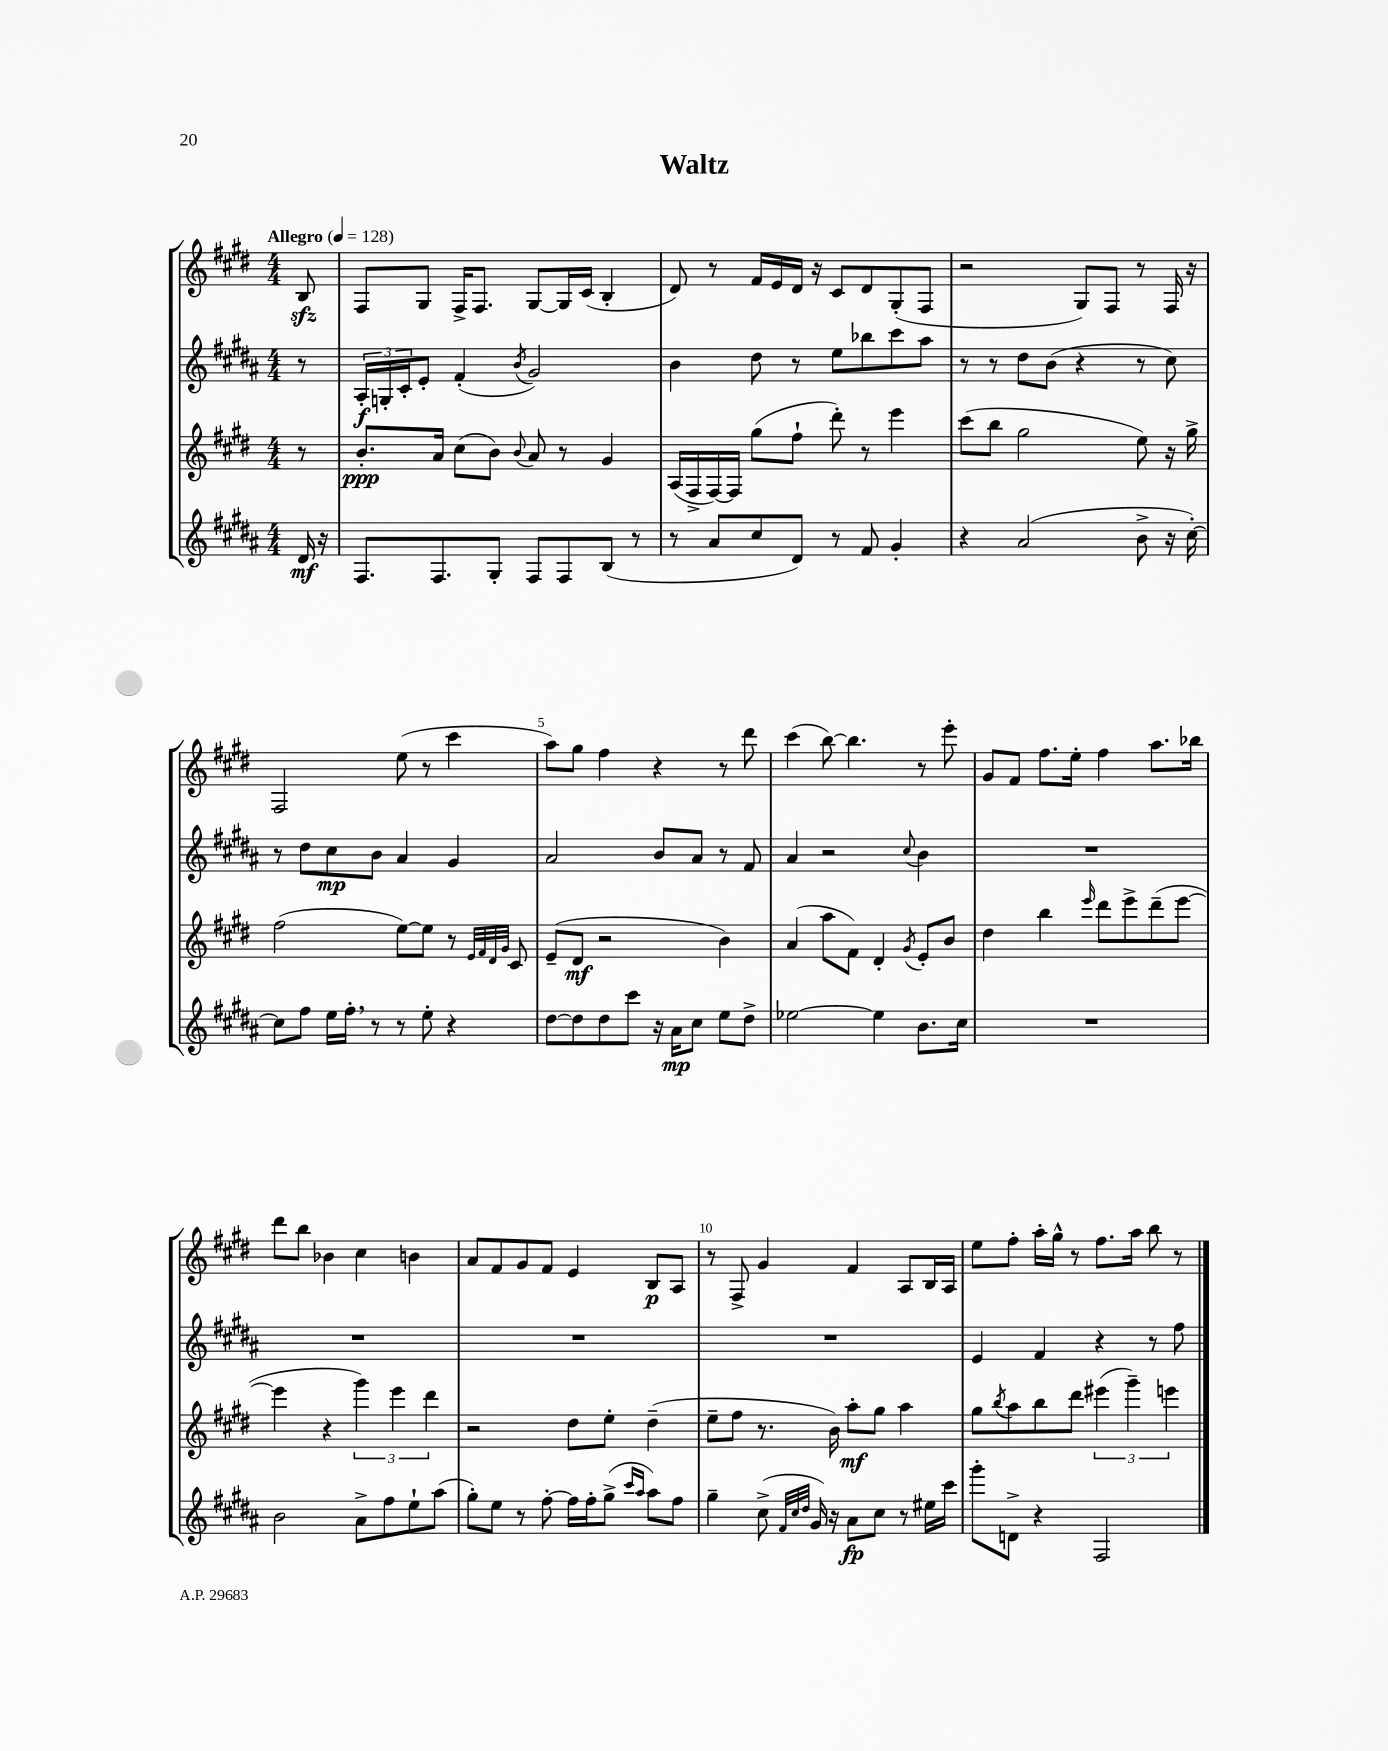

**kern	**kern	**kern	**kern
*staff4	*staff3	*staff2	*staff1
*clefG2	*clefG2	*clefG2	*clefG2
*k[f#c#g#d#a#]	*k[f#c#g#d#]	*k[f#c#g#d#a#]	*k[f#c#g#d#]
*M4/4	*M4/4	*M4/4	*M4/4
*MM128	*MM128	*MM128	*MM128
16d#/	8r	8r	8B/
16r	.	.	.
=	=	=	=
8.F#/L	8.b'/L	24A#'/LL	8F#/L
.	.	24G'/	.
.	.	24c#'/J	.
.	.	8e'/J	8G#/J
8.F#/	16a/Jk	.	.
.	(8cc#\L	(4f#'/	16F#^/LK
.	.	.	8.F#/J
8G#'/J	8b\J)	.	.
.	8qqb/	8qb/	.
8F#/L	8a/	2g#/)	[8G#/L
8F#/	8r	.	16G#/]L
.	.	.	(16c#/JJ
(8B/J	4g#/	.	4B'/
8r	.	.	.
=	=	=	=
8r	(16A/LL	4b\	8d#/)
.	16F#^/	.	.
8a#/L	[16F#/)	.	8r
.	16F#/]JJ	.	.
8cc#/	(8gg#\L	8dd#\	16f#/LL
.	.	.	16e/
8d#/J)	8ff#`\J	8r	16d#/JJ
.	.	.	16r
8r	8ddd#'\)	8ee\L	8c#/L
8f#/	8r	8bb-\	8d#/
4g#'/	4eee\	8ccc#\	(8G#'/
.	.	8aa#\J	8F#/J
=	=	=	=
4r	(8ccc#\L	8r	2r
.	8bb\J	8r	.
(2a#/	2gg#\	8dd#\L	.
.	.	(8b\J	.
.	.	4r	8G#/L)
.	.	.	8F#/J
8b^\	8ee\)	8r	8r
16r	16r	8cc#\)	16F#/
[16cc#'\)	16gg#^\	.	16r
=	=	=	=
8cc#\]L	(2ff#\	8r	2F#/
8ff#\J	.	8dd#\L	.
16ee\LL	.	8cc#\	.
16ff#'\JJ	.	.	.
8r	.	8b\J	.
8r	[8ee\L)	4a#/	(8ee\
8ee'\	8ee\]J	.	8r
4r	8r	4g#/	4ccc#\
.	32qqe/LLL	.	.
.	32qqf#/	.	.
.	32qqd#/	.	.
.	32qqg#/JJJ	.	.
.	8c#/	.	.
=	=	=	=
[8dd#\L	(8e~/L	2a#/	8aa\L)
8dd#\]	8d#/J	.	8gg#\J
8dd#\	2r	.	4ff#\
8ccc#\J	.	.	.
16r	.	8b/L	4r
16a#\LK	.	.	.
8cc#\J	.	8a#/J	.
8ee\L	4b\)	8r	8r
8dd#^\J	.	8f#/	8ddd#\
=	=	=	=
[2ee-\	(4a/	4a#/	(4ccc#\
.	8aa\L	2r	[8bb\)
.	8f#\J)	.	4.bb\]
4ee-\]	4d#'/	.	.
.	8qg#/	8qqcc#/	.
8.b\L	8e'/L	4b\	8r
.	8b/J	.	8eee'\
16cc#\Jk	.	.	.
=	=	=	=
1r	4dd#\	1r	8g#/L
.	.	.	8f#/J
.	4bb\	.	8.ff#\L
.	.	.	16ee'\Jk
.	16qqeee/	.	.
.	8ddd#\L	.	4ff#\
.	8eee^\	.	.
.	(8ddd#~\	.	8.aa\L
.	[8eee\J	.	.
.	.	.	16bb-\Jk
=	=	=	=
2b\	4eee\]	1r	8ddd#\L
.	.	.	8bb\J
.	4r	.	4b-\
8a#^\L	6ggg#\)	.	4cc#\
8ff#\	.	.	.
.	6eee\	.	.
8ee`\	.	.	4b\
.	6ddd#\	.	.
(8aa#\J	.	.	.
=	=	=	=
8gg#'\L)	2r	1r	8a/L
8ee\J	.	.	8f#/
8r	.	.	8g#/
[8ff#'\	.	.	8f#/J
16ff#\]LL	8dd#\L	.	4e/
16ff#'\J	.	.	.
(8gg#^\J	8ee'\J	.	.
16qqccc#/LL	.	.	.
16qqaa#/JJ	.	.	.
8aa#\L)	(4dd#~\	.	8B/L
8ff#\J	.	.	8A/J
=	=	=	=
4gg#~\	8ee~\L	1r	8r
.	8ff#\J	.	8F#^/
(8cc#^\	8.r	.	4g#/
32qqf#/LLL	.	.	.
32qqcc#/	.	.	.
32qqdd#/JJJ	.	.	.
16g#/)	.	.	.
16r	16b\)	.	.
8a#\L	8aa'\L	.	4f#/
8cc#\J	8gg#\J	.	.
8r	4aa\	.	8A/L
16ee#\LL	.	.	16B/L
16ccc#\JJ	.	.	16A/JJ
=	=	=	=
8ggg#'\L	8gg#\L	4e/	8ee\L
.	8qbb/	.	.
8d^\J	8aa\	.	8ff#'\J
4r	8bb\	4f#/	16aa'\LL
.	.	.	16gg#^^\JJ
.	8ddd#\J	.	8r
2F#/	(6eee#\	4r	8.ff#\L
.	6ggg#~\)	.	.
.	.	.	16aa\Jk
.	.	8r	8bb\
.	6eee\	.	.
.	.	8ff#\	8r
==	==	==	==
*-	*-	*-	*-
